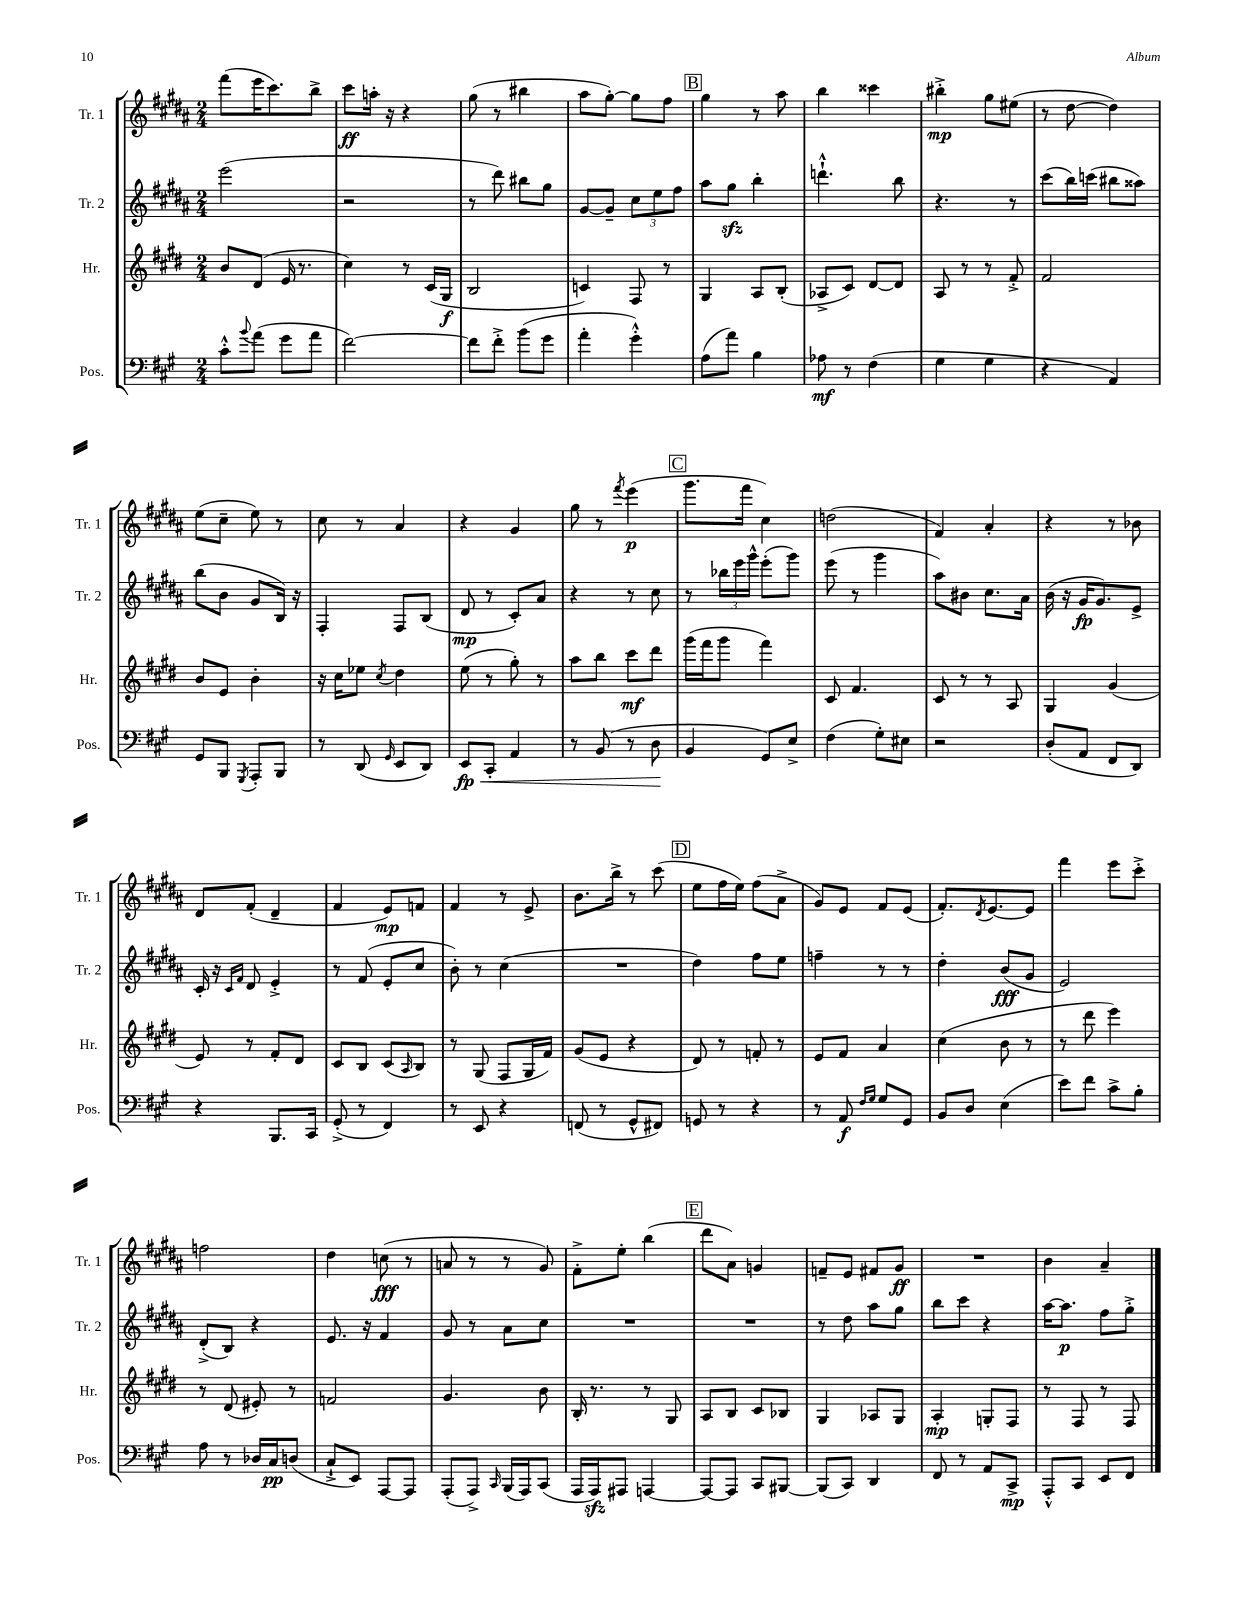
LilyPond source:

<<
\new StaffGroup <<
\new Staff = "s0" \with { instrumentName = "Tr. 1" shortInstrumentName = "Tr. 1" } {
    \clef treble \key b \major \numericTimeSignature \time 2/4
    fis'''8( e'''16 cis'''8.) b''8-> |
    cis'''8\ff a''16-. r16 r4 |
    gis''8( r8 bis''4 |
    ais''8 gis''8~-.) gis''8 fis''8 |
    \mark \markup { \box "B" } gis''4 r8 ais''8 |
    b''4 cisis'''4 |
    bis''4-.->\mp gis''8 eis''8( |
    r8 dis''8~ dis''4) |
    e''8( cis''8-- e''8) r8 |
    cis''8 r8 ais'4 |
    r4 gis'4 |
    gis''8 r8 \acciaccatura { fis'''8 } e'''4\p( |
    \mark \markup { \box "C" } gis'''8. fis'''16 cis''4) |
    d''2( |
    fis'4) ais'4-. |
    r4 r8 bes'8 |
    dis'8 fis'8-.( dis'4-- |
    fis'4 e'8\mp) f'8 |
    fis'4 r8 e'8-> |
    b'8. b''16-> r8 cis'''8( |
    \mark \markup { \box "D" } e''8 fis''16 e''16) fis''8( ais'8-> |
    gis'8) e'8 fis'8 e'8( |
    fis'8.-.) \acciaccatura { dis'8 } e'8.~ e'8 |
    fis'''4 e'''8 cis'''8-.-> |
    f''2 |
    dis''4 c''8\fff( r8 |
    a'8 r8 r8 gis'8) |
    fis'8-.-> e''8-. b''4( |
    \mark \markup { \box "E" } dis'''8 ais'8) g'4 |
    f'8-- e'8 fis'8 gis'8\ff |
    R2 |
    b'4 ais'4-- \bar "|." |
}
\new Staff = "s1" \with { instrumentName = "Tr. 2" shortInstrumentName = "Tr. 2" } {
    \clef treble \key b \major \numericTimeSignature \time 2/4
    e'''2( |
    r2 |
    r8 dis'''8) bis''8 gis''8 |
    gis'8~ gis'8-- \tuplet 3/2 { cis''8 e''8 fis''8 } |
    \mark \markup { \box "B" } ais''8 gis''8\sfz b''4-. |
    d'''4.-!-^ b''8 |
    r4. r8 |
    cis'''8( b''16) c'''16( bis''8 aisis''8) |
    b''8( b'8 gis'8 b16) r16 |
    fis4-. fis8 b8( |
    dis'8\mp r8 cis'8-.) ais'8 |
    r4 r8 cis''8 |
    \mark \markup { \box "C" } r8 \tuplet 3/2 { bes''16 e'''16 gis'''16-^ } e'''8-.( gis'''8) |
    e'''8( r8 gis'''4 |
    ais''8) bis'8 cis''8. ais'16 |
    b'16( r16 gis'16\fp gis'8.) e'8-> |
    cis'16-. r16 \grace { cis'16 fis'16 } dis'8 e'4-.-> |
    r8 fis'8( e'8-. cis''8 |
    b'8-.) r8 cis''4( |
    R2 |
    \mark \markup { \box "D" } dis''4) fis''8 e''8 |
    f''4-- r8 r8 |
    dis''4-. b'8\fff( gis'8 |
    e'2) |
    dis'8-.->( b8) r4 |
    e'8. r16 fis'4 |
    gis'8 r8 ais'8 cis''8 |
    R2 |
    \mark \markup { \box "E" } R2 |
    r8 dis''8 ais''8 gis''8 |
    b''8 cis'''8 r4 |
    ais''16~ ais''8.\p fis''8 gis''8-.-> \bar "|." |
}
\new Staff = "s2" \with { instrumentName = "Hr." shortInstrumentName = "Hr." } {
    \clef treble \key e \major \numericTimeSignature \time 2/4
    b'8 dis'8( e'16 r8. |
    cis''4) r8 cis'16( gis16\f |
    b2 |
    c'4) fis8 r8 |
    \mark \markup { \box "B" } gis4 a8 b8-.( |
    aes8-> cis'8) dis'8~ dis'8 |
    a8 r8 r8 fis'8-.-> |
    fis'2 |
    b'8 e'8 b'4-. |
    r16 cis''16 ees''8 \acciaccatura { cis''8 } dis''4 |
    e''8( r8 gis''8-.) r8 |
    a''8 b''8 cis'''8\mf dis'''8 |
    \mark \markup { \box "C" } gis'''16( fis'''16 gis'''8 fis'''4) |
    cis'8 fis'4. |
    cis'8 r8 r8 a8 |
    gis4 gis'4( |
    e'8) r8 fis'8-. dis'8 |
    cis'8 b8 cis'8( \grace { a16 } b8) |
    r8 gis8( fis8 gis16 fis'16) |
    gis'8( e'8 r4 |
    \mark \markup { \box "D" } dis'8) r8 f'8-. r8 |
    e'8 fis'8 a'4 |
    cis''4( b'8 r8 |
    r8 dis'''8 e'''4) |
    r8 dis'8( eis'8-.) r8 |
    f'2 |
    gis'4. b'8 |
    b16-. r8. r8 gis8 |
    \mark \markup { \box "E" } a8 b8 cis'8 bes8 |
    gis4 aes8 gis8 |
    a4-.\mp g8-. fis8 |
    r8 fis8 r8 fis8 \bar "|." |
}
\new Staff = "s3" \with { instrumentName = "Pos." shortInstrumentName = "Pos." } {
    \clef bass \key a \major \numericTimeSignature \time 2/4
    cis'8-.-^ \appoggiatura { b'8 } a'8( gis'8 a'8 |
    fis'2~) |
    fis'8 fis'8-.-> b'8( gis'8 |
    a'4-. gis'4-.-^) |
    \mark \markup { \box "B" } a8( a'8) b4 |
    aes8\mf r8 fis4( |
    gis4 gis4 |
    r4 a,4) |
    gis,8 b,,8 \acciaccatura { gis,,8 } a,,8-. b,,8 |
    r8 d,8( \grace { gis,16 } e,8 d,8) |
    e,8\fp\< cis,8-. a,4 |
    r8 b,8( r8 d8\! |
    \mark \markup { \box "C" } b,4 gis,8) e8-> |
    fis4( gis8-.) eis8 |
    r2 |
    d8-.( a,8 fis,8 d,8) |
    r4 b,,8. cis,16 |
    gis,8-.->( r8 fis,4) |
    r8 e,8 r4 |
    f,8( r8 gis,8-^ fis,8) |
    \mark \markup { \box "D" } g,8 r8 r4 |
    r8 a,8\f \grace { fis16 gis16 } gis8 gis,8 |
    b,8 d8 e4( |
    e'8) fis'8 cis'8-> b8-. |
    a8 r8 des16 cis16\pp d8( |
    cis8-!-> e,8) a,,8~ a,,8 |
    a,,8-.( a,,8->) \grace { cis,16 } b,,16( a,,16) cis,8( |
    a,,16 a,,16\sfz) ais,,8 a,,4~ |
    \mark \markup { \box "E" } a,,8~ a,,8 cis,8 bis,,8~ |
    bis,,8( cis,8) d,4 |
    fis,8 r8 a,8 cis,8->\mp |
    a,,8-.-^ cis,8 e,8 fis,8 \bar "|." |
}
>>
>>
\layout { \context { \Score \remove "Bar_number_engraver" } }
